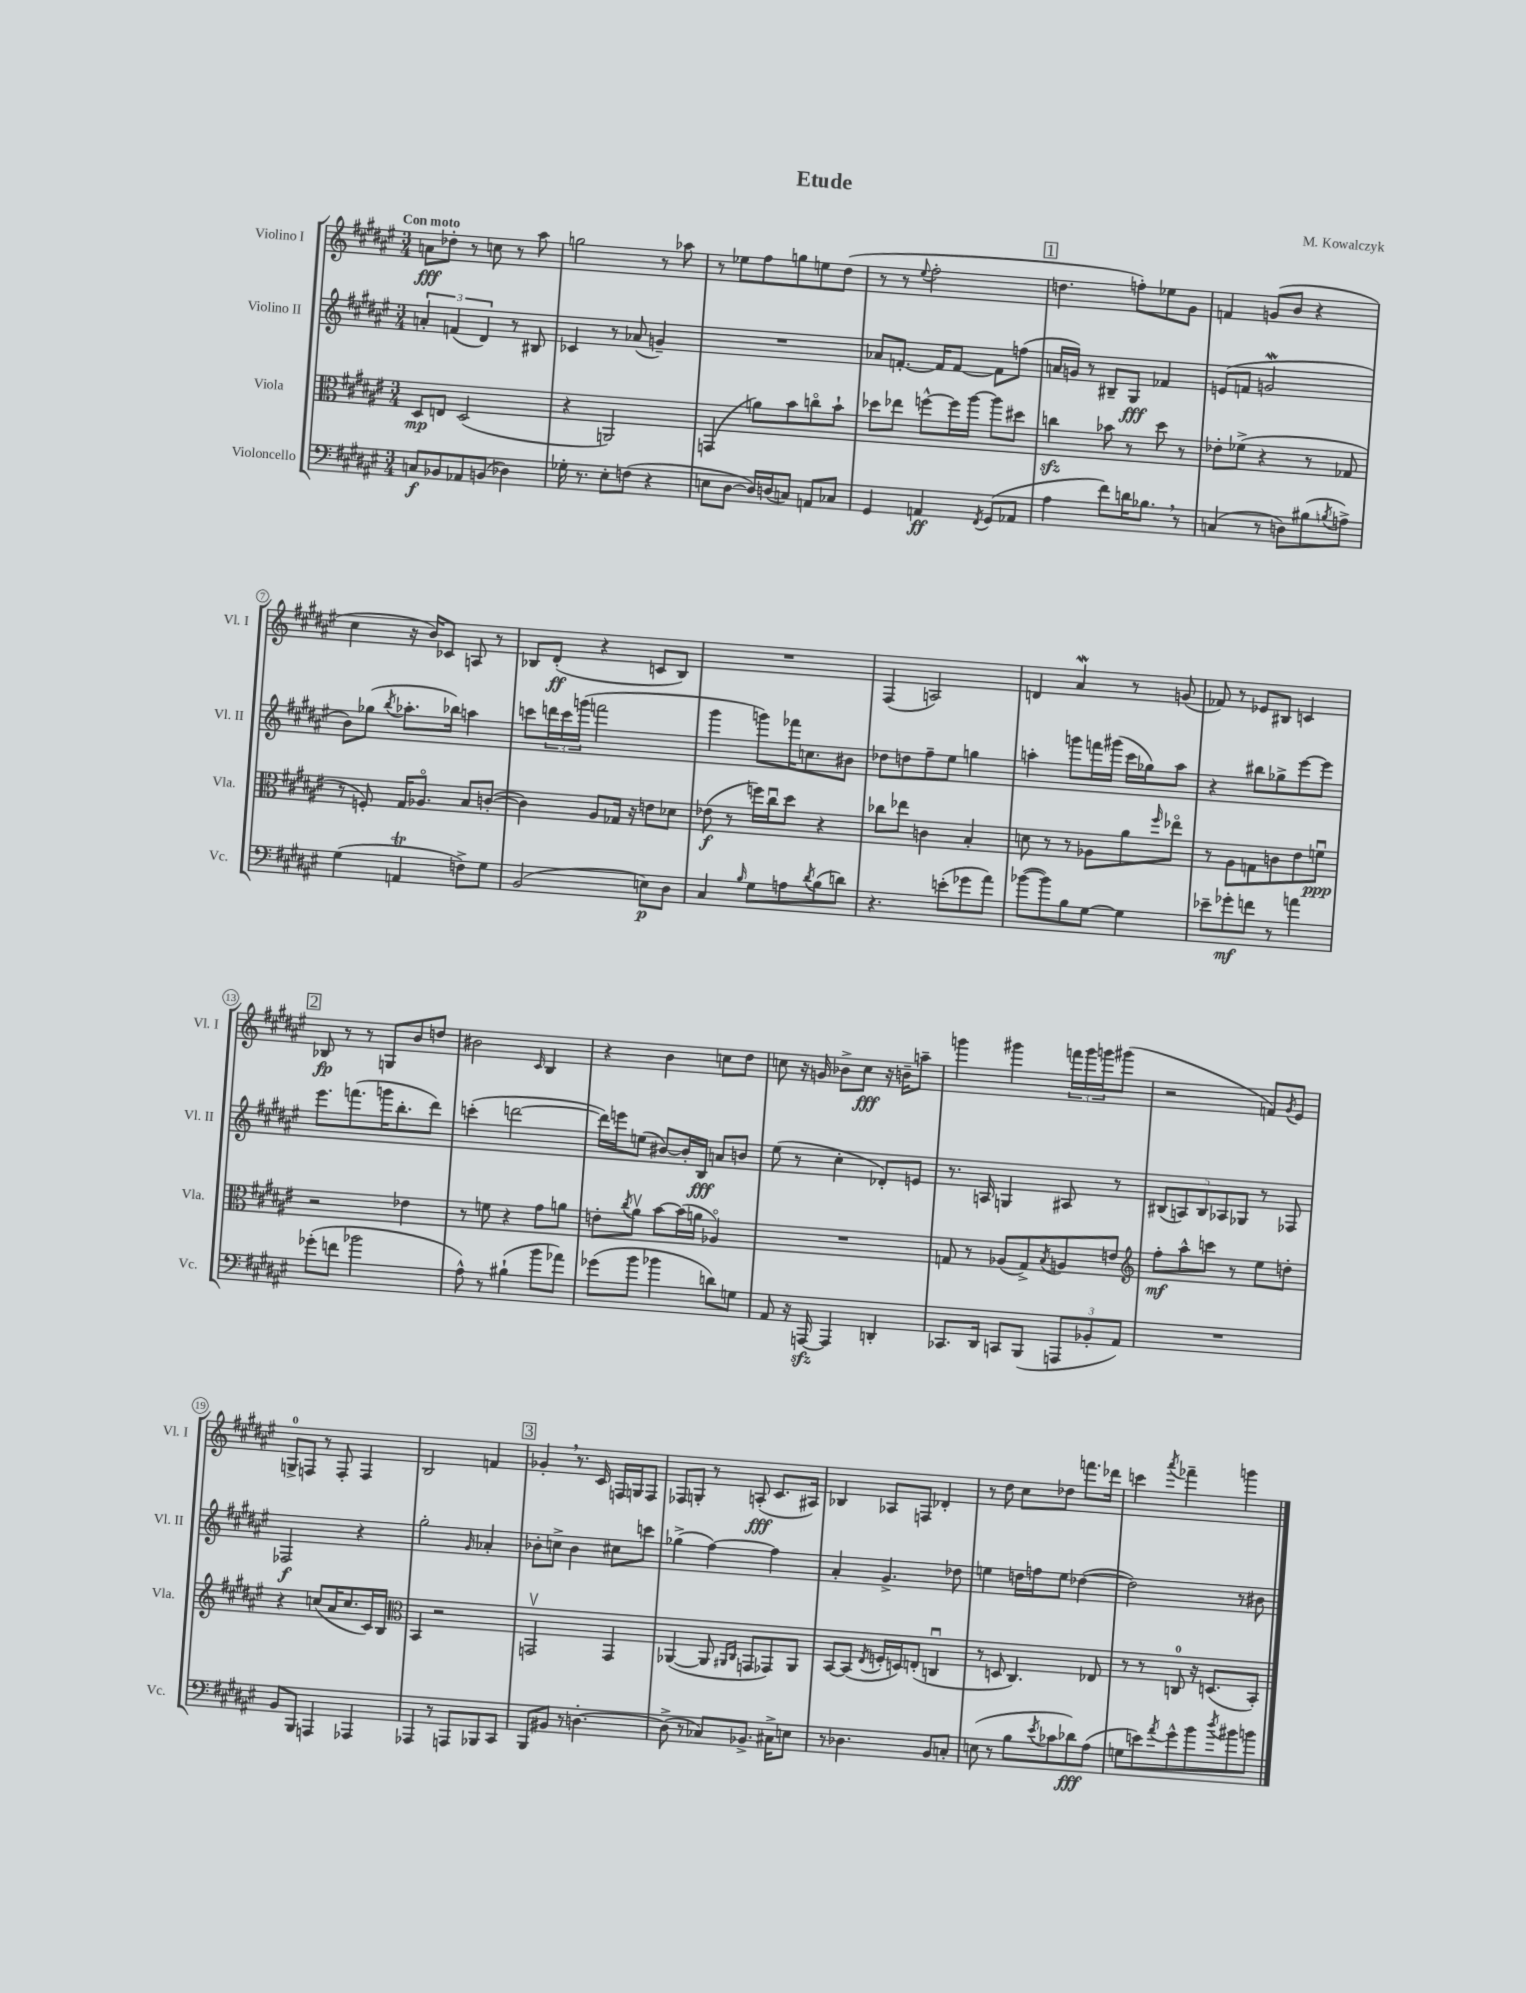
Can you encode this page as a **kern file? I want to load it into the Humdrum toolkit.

**kern	**dynam	**kern	**dynam	**kern	**dynam	**kern	**dynam
*part4	*part4	*part3	*part3	*part2	*part2	*part1	*part1
*staff4	*staff4	*staff3	*staff3	*staff2	*staff2	*staff1	*staff1
*I"Violoncello	*	*I"Viola	*	*I"Violino II	*	*I"Violino I	*
*I'Vc.	*	*I'Vla.	*	*I'Vl. II	*	*I'Vl. I	*
*clefF4	*	*clefC3	*	*clefG2	*	*clefG2	*
*k[f#c#g#d#a#e#]	*	*k[f#c#g#d#a#e#]	*	*k[f#c#g#d#a#e#]	*	*k[f#c#g#d#a#e#]	*
*M3/4	*	*M3/4	*	*M3/4	*	*M3/4	*
=1	=1	=1	=1	=1	=1	=1	=1
!	!	!	!	!	!	!LO:TX:a:B:t=Con moto	!
8Cn/L	f	8D#/L	mp	6an'/	.	8an\L	fff
8BB-X/	.	8En/J	.	.	.	8dd-X'\J	.
.	.	.	.	(6fn/	.	.	.
8AA-X/	.	(2D#/	.	.	.	8r	.
.	.	.	.	6d#/)	.	.	.
(8BBn/J	.	.	.	.	.	8ccn\	.
4D-X\)	.	.	.	8r	.	8r	.
.	.	.	.	8B#X/	.	8aa#\	.
=2	=2	=2	=2	=2	=2	=2	=2
16G-X'\	.	4r	.	4c-X/	.	2ggn\	.
8.r	.	.	.	.	.	.	.
8E#'\L	.	2AAn/)	.	8r	.	.	.
(8Fn\J	.	.	.	(8a-X/	.	.	.
4r	.	.	.	4gn~/)	.	8r	.
.	.	.	.	.	.	8aa-X\	.
=3	=3	=3	=3	=3	=3	=3	=3
8En\L	.	(4GGn/	.	2.r	.	8r	.
[8D#\J	.	.	.	.	.	8ee-X\L	.
16D#/LL])	.	8an\L)	.	.	.	8ff#\	.
(16Dn/J	.	.	.	.	.	.	.
8Cn/J)	.	8b\	.	.	.	8ggn\	.
8AAn/L	.	8ccn\	.	.	.	8een\	.
8C-X/J	.	8b`\J	.	.	.	(8dd#\J	.
=4	=4	=4	=4	=4	=4	=4	=4
4GG#/	.	8dd-X\L	.	8a-X/L	.	8r	.
.	.	8ee-X\J	.	[8.fn'/J	.	8r	.
.	.	.	.	.	.	8qqee#/	.
4AAn/	ff	[8ffn^^\L	.	.	.	2ff#'\	.
.	.	.	.	16f/KL]	.	.	.
.	.	16ff\L]	.	[8f/J	.	.	.
.	.	[16aa#\JJ	.	.	.	.	.
8qFF#/	.	.	.	.	.	.	.
(8GG#/L	.	8aa#\L]	.	8f\L]	.	.	.
8AA-X/J	.	8dd#X\J	.	(8ffn\J	.	.	.
!!LO:REH:place=s1:t=1
=5	=5	=5	=5	=5	=5	=5	=5
4A#\	.	4ccnzz\	.	16an/LL	.	4.ddn\	.
.	.	.	.	16gn/JJ)	.	.	.
.	.	.	.	8r	.	.	.
8f#\L)	.	8b-X\	.	8B#X~/L	.	.	.
16dn\K	.	8r	.	8G#/J	fff	8ffn'\L)	.
8.B-X,\J	.	.	.	.	.	.	.
.	.	8dd#\	.	4f-X/	.	8ee-X\	.
8r	.	8r	.	.	.	8g#\J	.
=6	=6	=6	=6	=6	=6	=6	=6
(4Cn/	.	8e-X'\L	.	(8en/L	.	4fn/	.
.	.	(8f-X^\J	.	8fn/J	.	.	.
8r	.	4r	.	2gnw/	.	(8gn/L	.
8Dn\L)	.	.	.	.	.	8b/J	.
(8B#X\	.	8r	.	.	.	4r	.
8qBn/	.	.	.	.	.	.	.
8An^\J)	.	8G-X/	.	.	.	.	.
!!LO:LB:g=z
=7	=7	=7	=7	=7	=7	=7	=7
(4G#\	.	8r	.	8b\L)	.	4cc#\	.
.	.	8Fn'/)	.	(8gg-X\J	.	.	.
.	.	.	.	8qbb/	.	.	.
4AAnT/	.	16G#/KL	.	8.aa-X'\L	.	16r	.
.	.	8.A-X/J	.	.	.	16b/KL)	.
.	.	.	.	.	.	8c-X/J	.
.	.	.	.	16bb-X\Jk)	.	.	.
8Fn^\L)	.	8B/L	.	4aan\	.	8An/	.
8G#\J	.	([8cn'/J	.	.	.	8r	.
=8	=8	=8	=8	=8	=8	=8	=8
(2BB/	.	4c\])	.	8cccn\L	.	8B-X/L	.
.	.	.	.	24dddn\L	.	(8d#'/J	ff
.	.	.	.	24ccc\	.	.	.
.	.	.	.	(24gggn\JJ	.	.	.
.	.	8A#/L	.	2fffn\	.	4r	.
.	.	16G-X/Jk	.	.	.	.	.
.	.	16r	.	.	.	.	.
8En\L)	p	8en\L	.	.	.	8cn/L	.
8D#\J	.	8d-X\J	.	.	.	8B-/J)	.
=9	=9	=9	=9	=9	=9	=9	=9
4C#/	.	(8e-X\	f	4ggg#\	.	2.r	.
.	.	8r	.	.	.	.	.
16qqB/	.	.	.	.	.	.	.
8G#\L	.	16ffn\LL)	.	8gggn\L)	.	.	.
.	.	16cc#u\J	.	.	.	.	.
8An\	.	8dd#\J	.	16fff-X\K	.	.	.
.	.	.	.	8.ccn\	.	.	.
8qd#/	.	.	.	.	.	.	.
(8B\	.	4r	.	.	.	.	.
8dn\J)	.	.	.	8b#X\J	.	.	.
=10	=10	=10	=10	=10	=10	=10	=10
4.r	.	8cc-X\L	.	8dd-X\L	.	(4F#/	.
.	.	8ee-X\J	.	8ddn\	.	.	.
.	.	4cn\	.	8ff#~\	.	2An/)	.
(8en'\L	.	.	.	8ee#\J	.	.	.
8g-X\	.	4B'/	.	4ggn\	.	.	.
8a#\J)	.	.	.	.	.	.	.
=11	=11	=11	=11	=11	=11	=11	=11
([8b-X\L	.	8dn\	.	4aan'\	.	4dn/	.
8b-\])	.	8r	.	.	.	.	.
8B\	.	8r	.	8gggn\L	.	4a#W/	.
[8G#\J	.	8A-X\L	.	16fffn\L	.	.	.
.	.	.	.	(16ggg#X\JJ	.	.	.
4G#\]	.	8a#\	.	16ccc#\LL	.	8r	.
.	.	.	.	16gg-X\J)	.	.	.
.	.	16qqff#/	.	.	.	.	.
.	.	8ee-X\J	.	8aa\J	.	(8gn/	.
=12	=12	=12	=12	=12	=12	=12	=12
8e-X~\L	.	8r	.	4r	.	8f-X/)	.
8g-X'\	mf	8A#\L	.	.	.	8r	.
8fn\J	.	8Gn\	.	8bb#X\L	.	8e-X/L	.
8r	.	8cn\	.	8gg-X^\	.	8B#X/J	.
4an\	.	8e#\	.	[8eee#\	.	4cn/	.
.	.	8fnu\J	ppp	8eee#\J]	.	.	.
!!LO:LB:g=z
!!LO:REH:place=s1:t=2
=13	=13	=13	=13	=13	=13	=13	=13
(8g-X'\L	.	2r	.	8.eee#\L	.	8B-X/	fp
8fn\J	.	.	.	.	.	8r	.
.	.	.	.	(8.fffn\	.	.	.
2b-X\	.	.	.	.	.	8r	.
.	.	.	.	16gggn\K	.	8Gn/L	.
.	.	.	.	8.bb'\	.	.	.
.	.	4e-X\	.	.	.	8b/	.
.	.	.	.	8ddd#\J)	.	8ddn/J	.
=14	=14	=14	=14	=14	=14	=14	=14
8A#^^\)	.	8r	.	(4cccn'\	.	2b#X\	.
8r	.	8fn\	.	.	.	.	.
(4B#X`\	.	4r	.	[2dddn\	.	.	.
.	.	.	.	.	.	16qqc#/	.
8b\L	.	8g#\L	.	.	.	4B/	.
8a-X\J)	.	8an\J	.	.	.	.	.
=15	=15	=15	=15	=15	=15	=15	=15
(8g-X\L	.	8en'\L	.	16ddd\LL])	.	4r	.
.	.	.	.	16eeen\J	.	.	.
.	.	8qcc#/	.	.	.	.	.
8b\J	.	8a#v\J	.	(8een\J	.	.	.
4b-X\	.	[8b\L	.	[8b#X/L)	.	4b\	.
.	.	(16b\L]	.	16b#'/L]	.	.	.
.	.	16an\JJ	.	16B/JJ	fff	.	.
8dn\L)	.	4A-X/)	.	8an/L	.	8ccn\L	.
8Gn\J	.	.	.	8bn/J	.	8dd#\J	.
=16	=16	=16	=16	=16	=16	=16	=16
8AA#/	.	2.r	.	(8ee#\	.	8ccn\	.
16r	.	.	.	8r	.	16r	.
[16AAAnzz/	.	.	.	.	.	16gn/	.
4AAA/]	.	.	.	4cc#'\	.	8b-X^\L	.
.	.	.	.	.	.	8cc\J	fff
4DDn'/	.	.	.	8d-X'/L)	.	16r	.
.	.	.	.	.	.	16bn~\KL	.
.	.	.	.	8en/J	.	8aan~\J	.
=17	=17	=17	=17	=17	=17	=17	=17
8.CC-X/L	.	8Gn/	.	8.r	.	4gggn\	.
.	.	8r	.	.	.	.	.
16DD#/Jk	.	.	.	16An/	.	.	.
8CCn/L	.	(8A-X/L	.	4Gn/	.	4ggg#X\	.
(8BBB/J	.	8G^/)	.	.	.	.	.
.	.	8qB/	.	.	.	.	.
12AAAn/L	.	8An/	.	8A#X/	.	24fffn\LL	.
.	.	.	.	.	.	24ggg#\	.
12BB-X'/	.	.	.	.	.	24gggn\J	.
.	.	8en/J	.	8r	.	(8ggg#X\J	.
12AA#/J)	.	.	.	.	.	.	.
=18	=18	=18	=18	=18	=18	=18	=18
*	*	*clefG2	*	*	*	*	*
2.r	.	8ff#'\L	mf	(10B#X/L	.	2r	.
.	.	.	.	10An/)	.	.	.
.	.	8aa#^^\	.	.	.	.	.
.	.	.	.	10B#/	.	.	.
.	.	8cccn\J	.	.	.	.	.
.	.	.	.	10A-X/	.	.	.
.	.	8r	.	.	.	.	.
.	.	.	.	10G-X/J	.	.	.
.	.	8ee#\L	.	8r	.	8fn/L)	.
.	.	.	.	.	.	8qg#/	.
.	.	8ddn'\J	.	8F-X/	.	8e#/J	.
!!LO:LB:g=z
=19	=19	=19	=19	=19	=19	=19	=19
8BB/L	.	4r	.	2F-X/	f	8Gn^/L	.
8BBB/J	.	.	.	.	.	8Fn/J	.
4AAAn/	.	(8ccn/L	.	.	.	8r	.
.	.	16a#/K	.	.	.	8F'/	.
.	.	8.cc/	.	.	.	.	.
4AAA-X/	.	.	.	4r	.	4F/	.
.	.	16c#/L)	.	.	.	.	.
.	.	16B/JJ	.	.	.	.	.
=20	=20	=20	=20	=20	=20	=20	=20
*	*	*clefC3	*	*	*	*	*
4AAA-X/	.	4BB/	.	2gg#'\	.	2B/	.
8r	.	2r	.	.	.	.	.
8AAAn/L	.	.	.	.	.	.	.
.	.	.	.	16qqg#/	.	.	.
8BBB-X/	.	.	.	4a-X'/	.	4fn/	.
8CC#/J	.	.	.	.	.	.	.
!!LO:REH:place=s1:t=3
=21	=21	=21	=21	=21	=21	=21	=21
8BBB/L	.	2GGnv/	.	8b-X'\L	.	4g-X',/	.
8BB#X/J	.	.	.	8ccn^\J	.	.	.
8r	.	.	.	4b-\	.	8.r	.
[4.Dn'\	.	.	.	.	.	.	.
.	.	.	.	.	.	16c#/	.
.	.	4GG/	.	8cc#X\L	.	16Fn/LL	.
.	.	.	.	.	.	16Gn/J	.
.	.	.	.	8cccn\J	.	8F/J	.
=22	=22	=22	=22	=22	=22	=22	=22
(8D^\]	.	([4AA-X/	.	(4gg-X^\	.	8F-X/L	.
8r	.	.	.	.	.	8Gn'/J	.
8C-X/L)	.	8AA-/]	.	[4ff#\)	.	8r	.
.	.	16qqAA#X/LL	.	.	.	.	.
.	.	16qqC#/JJ	.	.	.	.	.
8.BB-X^/J	.	8GGn/L	.	.	.	(8An'/	fff
.	.	8GG-X/)	.	4ff#\]	.	8.c#/L	.
16C#X^\KL	.	.	.	.	.	.	.
8En\J	.	8AA#/J	.	.	.	.	.
.	.	.	.	.	.	16A#X/Jk)	.
=23	=23	=23	=23	=23	=23	=23	=23
8r	.	[8BB/L	.	4a#'/	.	4B-X/	.
4.D-X\	.	(8BB/J]	.	.	.	.	.
.	.	8qE#/	.	.	.	.	.
.	.	16Fn'/LL	.	4.g#^/	.	8A-X/L	.
.	.	16Dn/J)	.	.	.	.	.
.	.	(8En'/J	.	.	.	8Fn/J	.
8BB/L	.	4Cnu/	.	.	.	4d-X'/	.
8Cn'/J	.	.	.	8dd-X\	.	.	.
=24	=24	=24	=24	=24	=24	=24	=24
(8En\	.	8r	.	4een\	.	8r	.
8r	.	8Dn/	.	.	.	8dd#\	.
8B\L	.	4.C#/)	.	16ddn\LL	.	8cc#\L	.
.	.	.	.	16ffn\J	.	.	.
8qe#/	.	.	.	.	.	.	.
8c-X\	.	.	.	8ee\J	.	8dd-X\J	.
8d-X\)	fff	.	.	([4dd-X\	.	8.fffn\L	.
(8A#\J	.	8E-X/	.	.	.	.	.
.	.	.	.	.	.	16ddd-X\Jk	.
=25	=25	=25	=25	=25	=25	=25	=25
8Gn\L	.	8r	.	2dd-\])	.	4cccn\	.
8en\)	.	8r	.	.	.	.	.
8qa#/	.	.	.	.	.	8qaaa#/	.
8g#^^\	.	8Cn/	.	.	.	4fff-X~\	.
8b\	.	16r	.	.	.	.	.
.	.	(8.Dn/L	.	.	.	.	.
8qdd#/	.	.	.	.	.	.	.
8b#X\	.	.	.	8r	.	4gggn\	.
8bn\J	.	8BB'/J)	.	8b#X\	.	.	.
==	==	==	==	==	==	==	==
*-	*-	*-	*-	*-	*-	*-	*-
